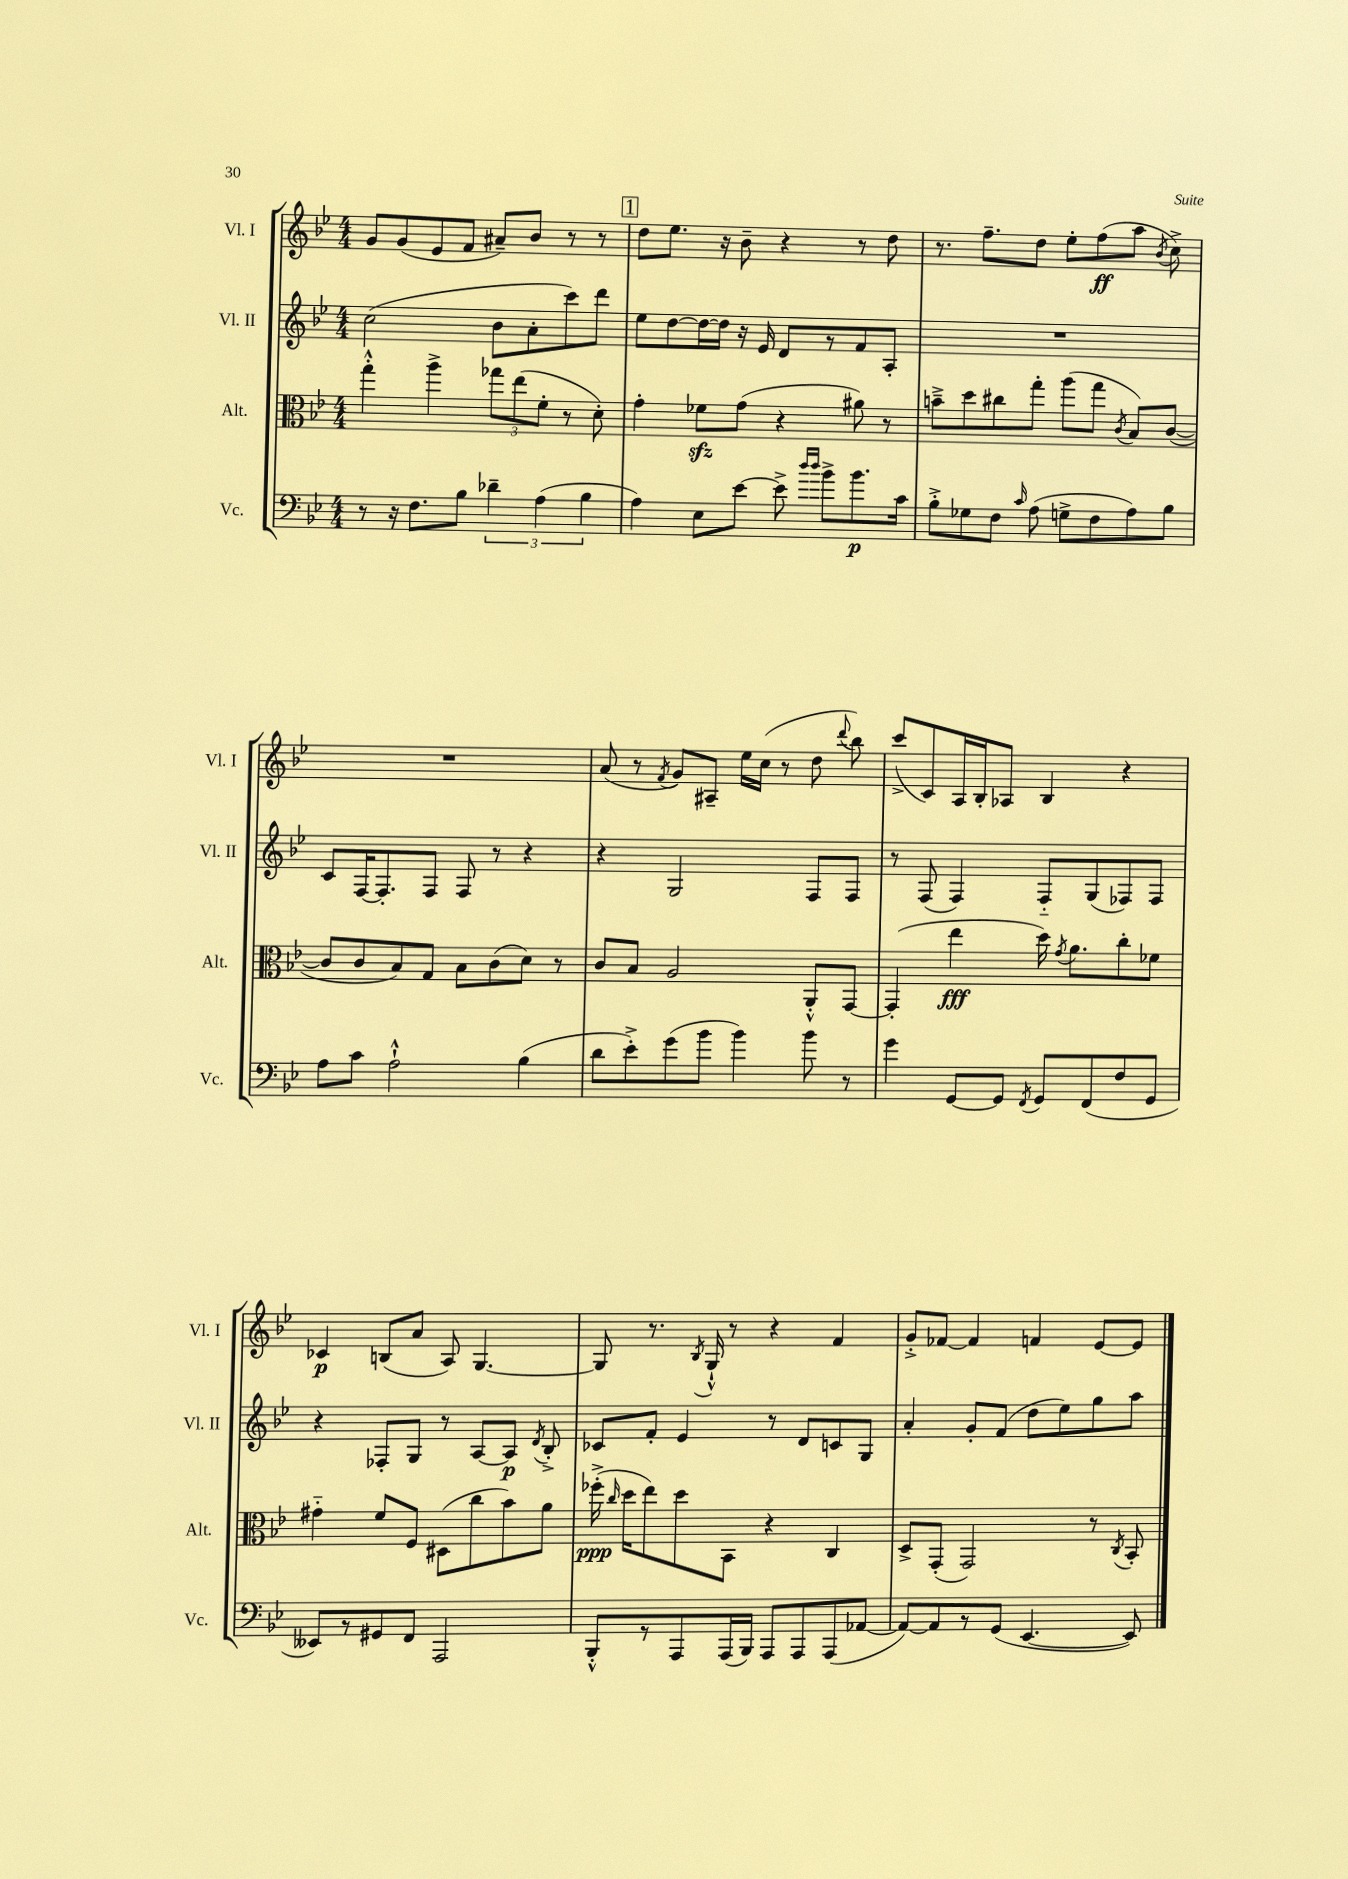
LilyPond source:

<<
\new StaffGroup <<
\new Staff = "s0" \with { instrumentName = "Vl. I" shortInstrumentName = "Vl. I" } {
    \clef treble \key bes \major \numericTimeSignature \time 4/4
    \autoBeamOff g'8[ g'8( ees'8 f'8] ais'8[--) bes'8] r8 r8 |
    \mark \markup { \box "1" } d''8[ ees''8.] r16 bes'8-- r4 r8 d''8 |
    r8. f''8.[-- d''8] ees''8[-. f''8\ff( a''8] \acciaccatura { bes'8 } c''8->) |
    R1 |
    a'8( r8 \acciaccatura { f'8 } g'8[) ais8]-- ees''16[ c''16]( r8 d''8 \appoggiatura { d'''8 } bes''8) |
    c'''8[->( c'8) a16 bes16-. aes8] bes4 r4 |
    ces'4\p b8[( a'8] a8) g4.~ |
    g8 r8. \acciaccatura { bes8 } g16-!-^ r8 r4 f'4 |
    g'8[-.-> fes'8]~ fes'4 f'4 ees'8[~ ees'8] \bar "|." |
}
\new Staff = "s1" \with { instrumentName = "Vl. II" shortInstrumentName = "Vl. II" } {
    \clef treble \key bes \major \numericTimeSignature \time 4/4
    \autoBeamOff c''2( bes'8[ a'8-. c'''8) d'''8] |
    \mark \markup { \box "1" } ees''8[ d''8~ d''16~ d''16] r16 ees'16 d'8[ r8 f'8 a8]-. |
    R1 |
    c'8[ f16~ f8.-. f8] f8 r8 r4 |
    r4 g2 f8[ f8] |
    r8 f8( f4) f8[-_ g8( fes8) fes8] |
    r4 fes8[-. g8] r8 a8[~ a8]\p \acciaccatura { d'8 } bes8-.-> |
    ces'8[ f'8]-. ees'4 r8 d'8[ c'8 g8] |
    a'4-. g'8[-. f'8]( d''8[ ees''8) g''8 a''8] \bar "|." |
}
\new Staff = "s2" \with { instrumentName = "Alt." shortInstrumentName = "Alt." } {
    \clef alto \key bes \major \numericTimeSignature \time 4/4
    \autoBeamOff g''4-.-^ a''4-> \tuplet 3/2 { ges''8[ ees''8( f'8]-. } r8 d'8-.) |
    \mark \markup { \box "1" } g'4-. fes'8[\sfz g'8]( r4 ais'8) r8 |
    b'8[---> d''8 cis''8 g''8]-. a''8[( g''8] \acciaccatura { c'8 } bes8[) c'8]~( |
    c'8[ c'8 bes8) g8] bes8[ c'8( d'8]) r8 |
    c'8[ bes8] a2 a,8[-.-^ g,8]~ |
    g,4-.( ees''4\fff d''16) \acciaccatura { g'8 } a'8.[ c''8-. fes'8] |
    gis'4-_ f'8[ f8] dis8[( c''8 bes'8) a'8] |
    fes''16-.->\ppp( \grace { c''16 } d''16[ ees''8) d''8 bes,8] r4 c4 |
    d8[-> g,8]-.( g,2) r8 \acciaccatura { c8 } bes,8-. \bar "|." |
}
\new Staff = "s3" \with { instrumentName = "Vc." shortInstrumentName = "Vc." } {
    \clef bass \key bes \major \numericTimeSignature \time 4/4
    \autoBeamOff r8 r16 f8.[ bes8] \tuplet 3/2 { des'4-- a4( bes4 } |
    \mark \markup { \box "1" } a4) ees8[ ees'8]~ ees'8-> \grace { d''16[ d''16] } bes'8[-> bes'8.\p c'16] |
    bes8[-.-> ges8 f8] \grace { c'16 } a8( g8[-> f8 a8) bes8] |
    a8[ c'8] a2-!-^ bes4( |
    d'8[ ees'8-.->) g'8( bes'8] bes'4) bes'8 r8 |
    g'4 g,8[~ g,8] \acciaccatura { f,8 } g,8[ f,8( f8 g,8] |
    eeses,8[) r8 gis,8 f,8] a,,2 |
    bes,,8[-.-^ r8 a,,8 a,,16( bes,,16]) a,,8[ a,,8 a,,8( aes,8]~ |
    aes,8[~) aes,8 r8 g,8]( ees,4.~ ees,8) \bar "|." |
}
>>
>>
\layout { \context { \Score \remove "Bar_number_engraver" } }
